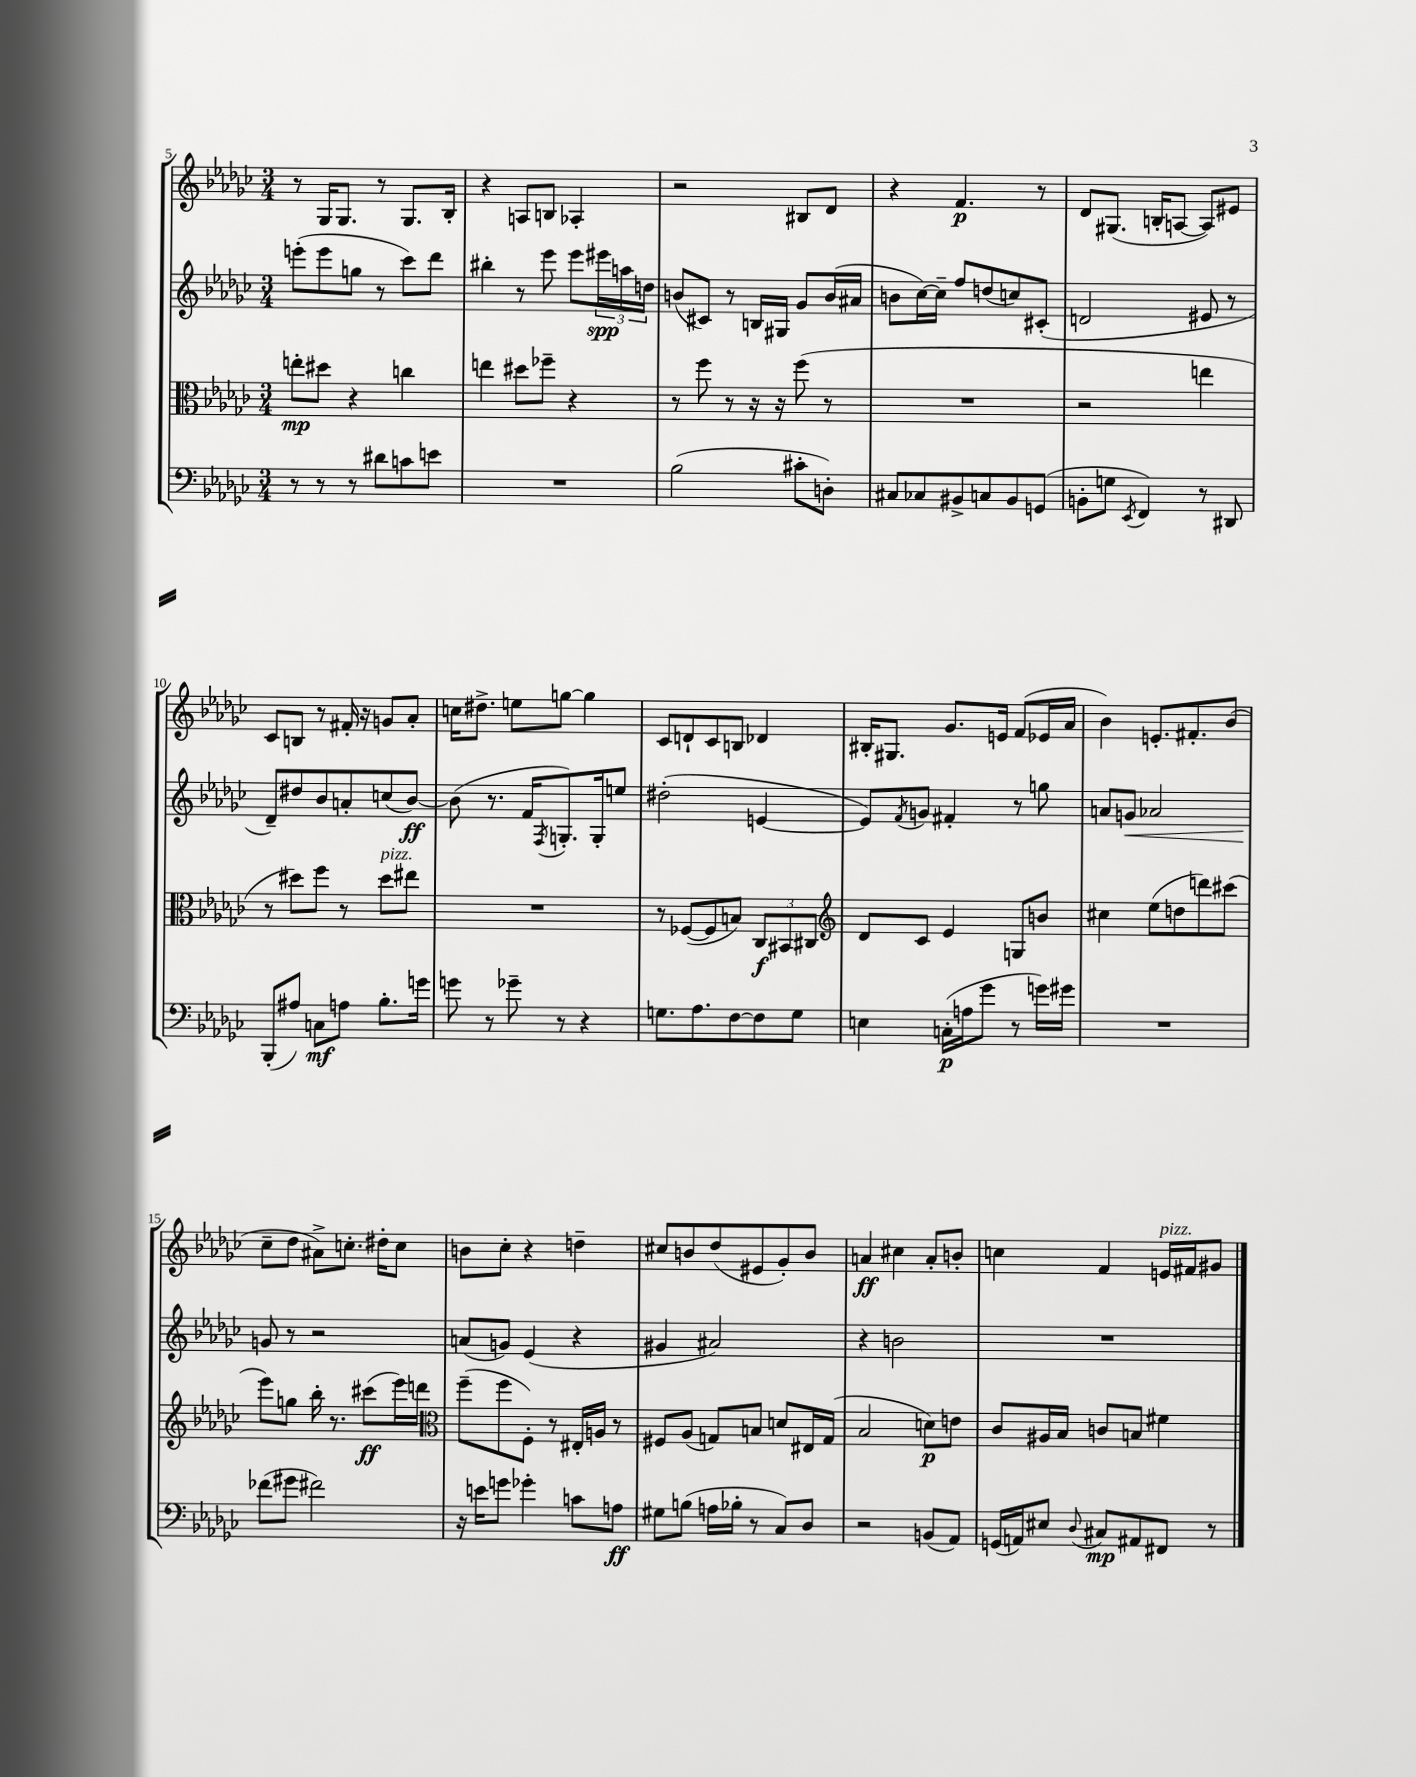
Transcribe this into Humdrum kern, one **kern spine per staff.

**kern	**dynam	**kern	**dynam	**kern	**dynam	**kern	**dynam
*part4	*part4	*part3	*part3	*part2	*part2	*part1	*part1
*staff4	*staff4	*staff3	*staff3	*staff2	*staff2	*staff1	*staff1
*clefF4	*	*clefC3	*	*clefG2	*	*clefG2	*
*k[b-e-a-d-g-c-]	*	*k[b-e-a-d-g-c-]	*	*k[b-e-a-d-g-c-]	*	*k[b-e-a-d-g-c-]	*
*M3/4	*	*M3/4	*	*M3/4	*	*M3/4	*
=5	=5	=5	=5	=5	=5	=5	=5
8r	.	8een'\L	mp	(8eeen'\L	.	8r	.
8r	.	8dd#X\J	.	8eee\	.	16G-/KL	.
.	.	.	.	.	.	8.G-/J	.
8r	.	4r	.	8ggn\J	.	.	.
8d#X\L	.	.	.	8r	.	8r	.
8cn\	.	4ccn\	.	8ccc-\L)	.	8.G-/L	.
8en\J	.	.	.	8ddd-\J	.	.	.
.	.	.	.	.	.	16B-'/Jk	.
=6	=6	=6	=6	=6	=6	=6	=6
2.r	.	4een\	.	4bb#X'\	.	4r	.
.	.	8dd#X\L	.	8r	.	8An/L	.
.	.	8ff-X~\J	.	8eee-\	.	8Bn/J	.
.	.	4r	.	8eee-\L	.	4A-X'/	.
.	.	.	.	24eee#X\L	spp	.	.
.	.	.	.	24aan\	.	.	.
.	.	.	.	24ddn\JJ	.	.	.
=7	=7	=7	=7	=7	=7	=7	=7
(2B-\	.	8r	.	(8bn/L	.	2r	.
.	.	8ff\	.	8c#X/J)	.	.	.
.	.	8r	.	8r	.	.	.
.	.	16r	.	16Bn/LL	.	.	.
.	.	16r	.	16G#X/JJ	.	.	.
8c#X'\L	.	(8ff\	.	8g-/L	.	8B#X/L	.
8Dn'\J)	.	8r	.	(16b/L	.	8d-/J	.
.	.	.	.	16a#X/JJ	.	.	.
=8	=8	=8	=8	=8	=8	=8	=8
8C#X/L	.	2.r	.	8bn\L	.	4r	.
8C-X/	.	.	.	[16cc-\L)	.	.	.
.	.	.	.	16cc-~\JJ]	.	.	.
8BB#X^/	.	.	.	8ff/L	.	4.f/	p
8Cn/	.	.	.	(8ddn/	.	.	.
8BB#/	.	.	.	8ccn/)	.	.	.
(8GGn/J	.	.	.	(8c#X'/J	.	8r	.
=9	=9	=9	=9	=9	=9	=9	=9
8BBn'\L	.	2r	.	2dn/	.	8d-/L	.
8Gn\J	.	.	.	.	.	(8.G#X/J	.
8qEE-/	.	.	.	.	.	.	.
4FF/)	.	.	.	.	.	.	.
.	.	.	.	.	.	16Bn'/KL	.
.	.	.	.	.	.	[8An/J	.
8r	.	4een\	.	8e#X/	.	8A/L])	.
8DD#X/	.	.	.	8r	.	8e#X/J	.
!!LO:LB:g=z
=10	=10	=10	=10	=10	=10	=10	=10
(8BBB-'/L	.	8r	.	8d-~/L)	.	8c-/L	.
8A#X/J)	.	8dd#X\L)	.	8dd#X/	.	8Bn/J	.
8Cn\L	mf	8ff\J	.	8b-/	.	8r	.
8An\J	.	8r	.	8an'/	.	16f#X'/	.
.	.	.	.	.	.	16r	.
!	!	!LO:TX:a:i:t=pizz.	!	!	!	!	!
8.B-'\L	.	8dd#\L	.	(8ccn/	.	8gn/L	.
.	.	8ee#X\J	.	[8b-/J)	ff	8a-'/J	.
16gn\Jk	.	.	.	.	.	.	.
=11	=11	=11	=11	=11	=11	=11	=11
8gn\	.	2.r	.	(8b-\]	.	16ccn\KL	.
.	.	.	.	.	.	8.dd#X^\J	.
8r	.	.	.	8.r	.	.	.
8g-X~\	.	.	.	.	.	8een\L	.
.	.	.	.	16f/KL	.	.	.
.	.	.	.	8qF/	.	.	.
8r	.	.	.	8.Gn'/)	.	[8ggn\J	.
4r	.	.	.	.	.	4gg\]	.
.	.	.	.	16G'/k	.	.	.
.	.	.	.	8een/J	.	.	.
=12	=12	=12	=12	=12	=12	=12	=12
8.Gn\L	.	8r	.	(2dd#X'\	.	8c-/L	.
.	.	([8F-X/L	.	.	.	8dn`/	.
8.A-\	.	.	.	.	.	.	.
.	.	8F-/]	.	.	.	8c-/	.
[8F\	.	8Bn/J)	.	.	.	8Bn/J	.
8F\]	.	12C-/L	f	[4en/	.	4d-X/	.
.	.	12BB#X/	.	.	.	.	.
8G\J	.	.	.	.	.	.	.
.	.	12C#X/J	.	.	.	.	.
=13	=13	=13	=13	=13	=13	=13	=13
*	*	*clefG2	*	*	*	*	*
4En\	.	8d-/L	.	8e/L])	.	16B#X'/KL	.
.	.	.	.	.	.	8.G#X/J	.
.	.	.	.	8qf/	.	.	.
.	.	8c-/J	.	8gn/J	.	.	.
(16Cn'\LL	p	4e-/	.	4f#X'/	.	8.g-/L	.
16An\J	.	.	.	.	.	.	.
8g-\J	.	.	.	.	.	.	.
.	.	.	.	.	.	16en/Jk	.
8r	.	8Gn/L	.	8r	.	(8f/L	.
16gn\LL)	.	8bn/J	.	8ggn\	.	16e-X/L	.
16g#X\JJ	.	.	.	.	.	16a-/JJ	.
=14	=14	=14	=14	=14	=14	=14	=14
2.r	.	4cc#X\	.	8an/L	.	4b-\)	.
!	!	!	!	!	!LO:HP:b	!	!
.	.	.	.	8gn/J	<	.	.
.	.	(8ee-\L	.	2a-X/	.	8.en'/L	.
.	.	8ddn\	.	.	.	.	.
.	.	.	.	.	.	8.f#X'/	.
.	.	8dddn\)	.	.	.	.	.
.	.	(8ccc#X\J	.	.	.	(8b-/J	.
!!LO:LB:g=z
=15	=15	=15	=15	=15	=15	=15	=15
(8f-X\L	.	8eee-\L)	.	8gn/	.	8cc-~\L	.
8g#X\J	.	8ggn\J	.	8r	[	8dd-\J	.
2f#X\)	.	16bb-'\	.	2r	.	8a#X^\L)	.
.	.	8.r	.	.	.	.	.
.	.	.	.	.	.	8.ccn'\J	.
.	.	(8ccc#X\L	ff	.	.	.	.
.	.	.	.	.	.	16dd#X'\KL	.
.	.	16eee-\L)	.	.	.	8cc\J	.
.	.	16dddn\JJ	.	.	.	.	.
=16	=16	=16	=16	=16	=16	=16	=16
*	*	*clefC3	*	*	*	*	*
16r	.	(8ff~\L	.	(8an/L	.	8bn\L	.
16en\KL	.	.	.	.	.	.	.
8gn\J	.	8ff\	.	8gn/J)	.	8cc-'\J	.
4g-X'\	.	8F'\J)	.	(4e-/	.	4r	.
.	.	8r	.	.	.	.	.
8cn\L	.	16E#X'/LL	.	4r	.	4ddn~\	.
.	.	16An/JJ	.	.	.	.	.
8An\J	ff	8r	.	.	.	.	.
=17	=17	=17	=17	=17	=17	=17	=17
8G#X\L	.	8F#X/L	.	4g#X/	.	8cc#X/L	.
(8Bn\J	.	(8A-/J	.	.	.	8bn/	.
16An\LL	.	8Gn/L)	.	2a#X/)	.	(8dd-/	.
16B-X'\JJ	.	.	.	.	.	.	.
8r	.	8Bn/J	.	.	.	8e#X/	.
8C-/L)	.	8dn/L	.	.	.	8g-'/)	.
8D-/J	.	16E#X/L	.	.	.	8b/J	.
.	.	(16G/JJ	.	.	.	.	.
=18	=18	=18	=18	=18	=18	=18	=18
2r	.	2B-/	.	4r	.	4an/	ff
.	.	.	.	2bn\	.	4cc#X\	.
(8BBn/L	.	8dn\L)	p	.	.	8a'/L	.
8AA-/J)	.	8en\J	.	.	.	8bn'/J	.
=19	=19	=19	=19	=19	=19	=19	=19
(16GGn/LL	.	8c-/L	.	2.r	.	4ccn\	.
16AAn/J)	.	.	.	.	.	.	.
8E#X/J	.	16A#X/L	.	.	.	.	.
.	.	16B-/JJ	.	.	.	.	.
8qqD-/	.	.	.	.	.	.	.
8C#X/L	mp	8cn/L	.	.	.	4f/	.
8AA#X/	.	8Bn/J	.	.	.	.	.
!	!	!	!	!	!	!LO:TX:a:i:t=pizz.	!
8FF#X/J	.	4f#X\	.	.	.	16en/LL	.
.	.	.	.	.	.	16f#X/J	.
8r	.	.	.	.	.	8g#X/J	.
==	==	==	==	==	==	==	==
*-	*-	*-	*-	*-	*-	*-	*-
